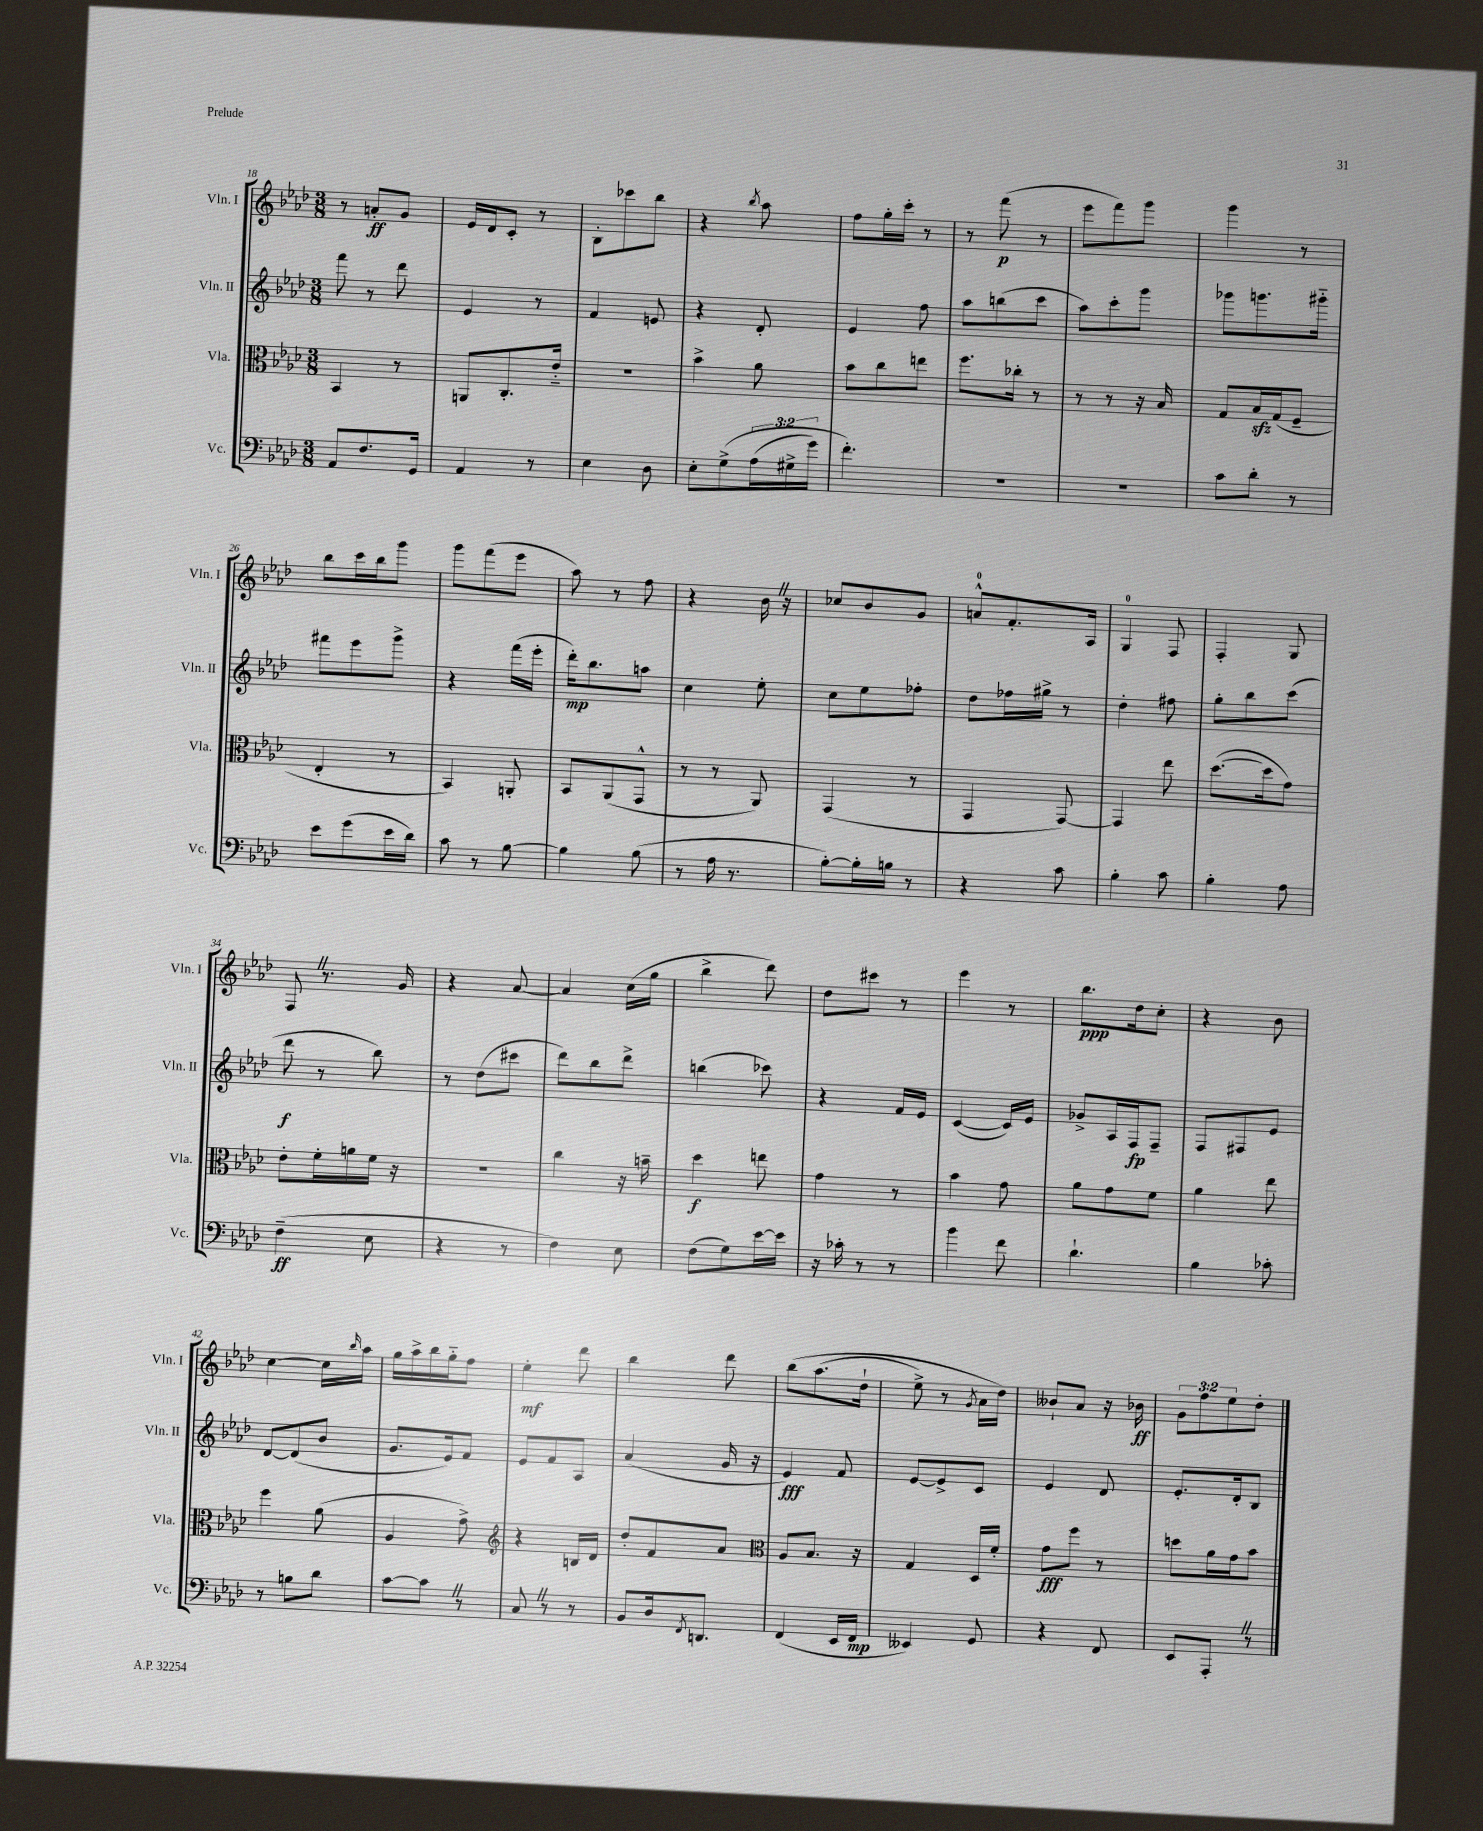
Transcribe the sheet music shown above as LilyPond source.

<<
\new StaffGroup <<
\new Staff = "s0" \with { instrumentName = "Vln. I" shortInstrumentName = "Vln. I" } {
    \clef treble \key aes \major \numericTimeSignature \time 3/8 \override Staff.TupletNumber.text = #tuplet-number::calc-fraction-text
    r8 a'8-.\ff g'8 |
    ees'16 des'16 c'8-. r8 |
    bes8-. ces'''8 bes''8 |
    r4 \acciaccatura { bes''8 } aes''8 |
    f''8 g''16-. c'''16-. r8 |
    r8 f'''8\p( r8 |
    ees'''8 f'''8) g'''8 |
    g'''4 r8 |
    bes''8 c'''16 bes''16 g'''8 |
    g'''8 f'''8( ees'''8 |
    aes''8) r8 f''8 |
    r4 bes'16 \once \override BreathingSign.text = \markup { \musicglyph "scripts.caesura.straight" } \breathe r16 |
    ces''8 bes'8 g'8 |
    a'8-0-^ f'8.-. aes16 |
    g4-0 f8 |
    f4-. g8 |
    f8 \once \override BreathingSign.text = \markup { \musicglyph "scripts.caesura.straight" } \breathe r8. g'16 |
    r4 aes'8~ |
    aes'4 c''16( g''16 |
    bes''4-> des'''8) |
    des''8 cis'''8 r8 |
    ees'''4 r8 |
    bes''8.\ppp des''16 c''8-. |
    r4 bes'8 |
    c''4~ c''16 \grace { bes''16 } aes''16 |
    g''16 aes''16-> bes''16 g''16-_ f''8 |
    ees''4-.\mf des'''8 |
    bes''4 des'''8 |
    bes''8\( aes''8.( des''16-! |
    ees''8->) r8 \acciaccatura { g'8 } aes'16 des''16\) |
    beses'8-! aes'8 r16 bes'16\ff |
    \tuplet 3/2 { g'8 f''8 ees''8 } des''8-. \bar "|." |
}
\new Staff = "s1" \with { instrumentName = "Vln. II" shortInstrumentName = "Vln. II" } {
    \clef treble \key aes \major \numericTimeSignature \time 3/8
    f'''8 r8 des'''8 |
    ees'4 r8 |
    f'4 e'8 |
    r4 des'8-. |
    ees'4 f''8 |
    aes''8 b''8( c'''8 |
    aes''8) c'''8-. g'''8 |
    ges'''8 g'''8. gis'''16-_ |
    fis'''8 ees'''8 g'''8-> |
    r4 f'''16( ees'''16-. |
    des'''16-.\mp) bes''8. a''8 |
    c''4 ees''8-. |
    c''8 ees''8 fes''8-. |
    des''8 fes''16 gis''16-> r8 |
    des''4-. fis''8 |
    g''8-. bes''8 c'''8( |
    des'''8\f r8 bes''8) |
    r8 des''8( cis'''8 |
    des'''8) bes''8 des'''8-> |
    b''4( ces'''8) |
    r4 f'16 ees'16 |
    c'4~( c'16) ees'16 |
    ges'8-> aes16 f16\fp f8-- |
    f8 fis8 ees'8 |
    des'8~ des'8( bes'8 |
    g'8. ees'16) f'8 |
    ees'8 f'8 aes8 |
    aes'4( g'16 r16 |
    ees'4\fff) f'8 |
    ees'8~ ees'8-> c'8 |
    ees'4 des'8 |
    ees'8.-. des'16-. bes8 \bar "|." |
}
\new Staff = "s2" \with { instrumentName = "Vla." shortInstrumentName = "Vla." } {
    \clef alto \key aes \major \numericTimeSignature \time 3/8
    bes,4 r8 |
    a,8 c8.-. ees'16-_ |
    R4. |
    bes'4-> aes'8 |
    bes'8 c''8 e''8 |
    f''8. ces''16-. r8 |
    r8 r8 r16 bes16 |
    g8 bes16\sfz g16( f8-- |
    ees4-. r8 |
    bes,4) a,8-. |
    bes,8 aes,8( g,8-^ |
    r8 r8 aes,8) |
    g,4( r8 |
    g,4 g,8~) |
    g,4 ees''8 |
    des''8.~( des''16 g'8) |
    ees'8-. f'16-. a'16 f'16 r16 |
    R4. |
    c''4 r16 b'16-- |
    des''4\f e''8 |
    g'4 r8 |
    bes'4 g'8 |
    aes'8 g'8 f'8 |
    aes'4 ees''8 |
    f''4 aes'8( |
    aes4 g'8->) |
    \clef treble r4 b16 des'16 |
    des''8-. f'8 aes'8 |
    \clef alto aes8 bes8. r16 |
    g4 des16 f'16-. |
    g'8\fff f''8 r8 |
    d''8 aes'16 g'16 bes'8 \bar "|." |
}
\new Staff = "s3" \with { instrumentName = "Vc." shortInstrumentName = "Vc." } {
    \clef bass \key aes \major \numericTimeSignature \time 3/8 \override Staff.TupletNumber.text = #tuplet-number::calc-fraction-text
    aes,8 f8. g,16 |
    aes,4 r8 |
    ees4 des8 |
    ees8-. g8->\( \tuplet 3/2 { aes16( gis16-> g'16) } |
    f'4.-.\) |
    R4. |
    R4. |
    c'8 des'8-. r8 |
    ees'8 g'8( ees'16 des'16) |
    c'8 r8 bes8~ |
    bes4 bes8( |
    r8 aes16 r8. |
    bes8~-.) bes16-. b16 r8 |
    r4 c'8 |
    bes4-. c'8 |
    bes4-. aes8 |
    f4--\ff( ees8 |
    r4 r8 |
    f4) ees8 |
    f8( g8) ees'16~ ees'16 |
    r16 ces'16-. r8 r8 |
    bes'4 f'8 |
    des'4.-! |
    bes4 ces'8-. |
    r8 b8 des'8 |
    c'8~ c'8 \once \override BreathingSign.text = \markup { \musicglyph "scripts.caesura.straight" } \breathe r8 |
    c8 \once \override BreathingSign.text = \markup { \musicglyph "scripts.caesura.straight" } \breathe r8 r8 |
    bes,8 des16 \acciaccatura { f,8 } d,8. |
    f,4( ees,16 f,16\mp |
    eeses,4) g,8 |
    r4 f,8 |
    ees,8 aes,,8-. \once \override BreathingSign.text = \markup { \musicglyph "scripts.caesura.straight" } \breathe r8 \bar "|." |
}
>>
>>
\layout { \context { \Score currentBarNumber = #18 } }
